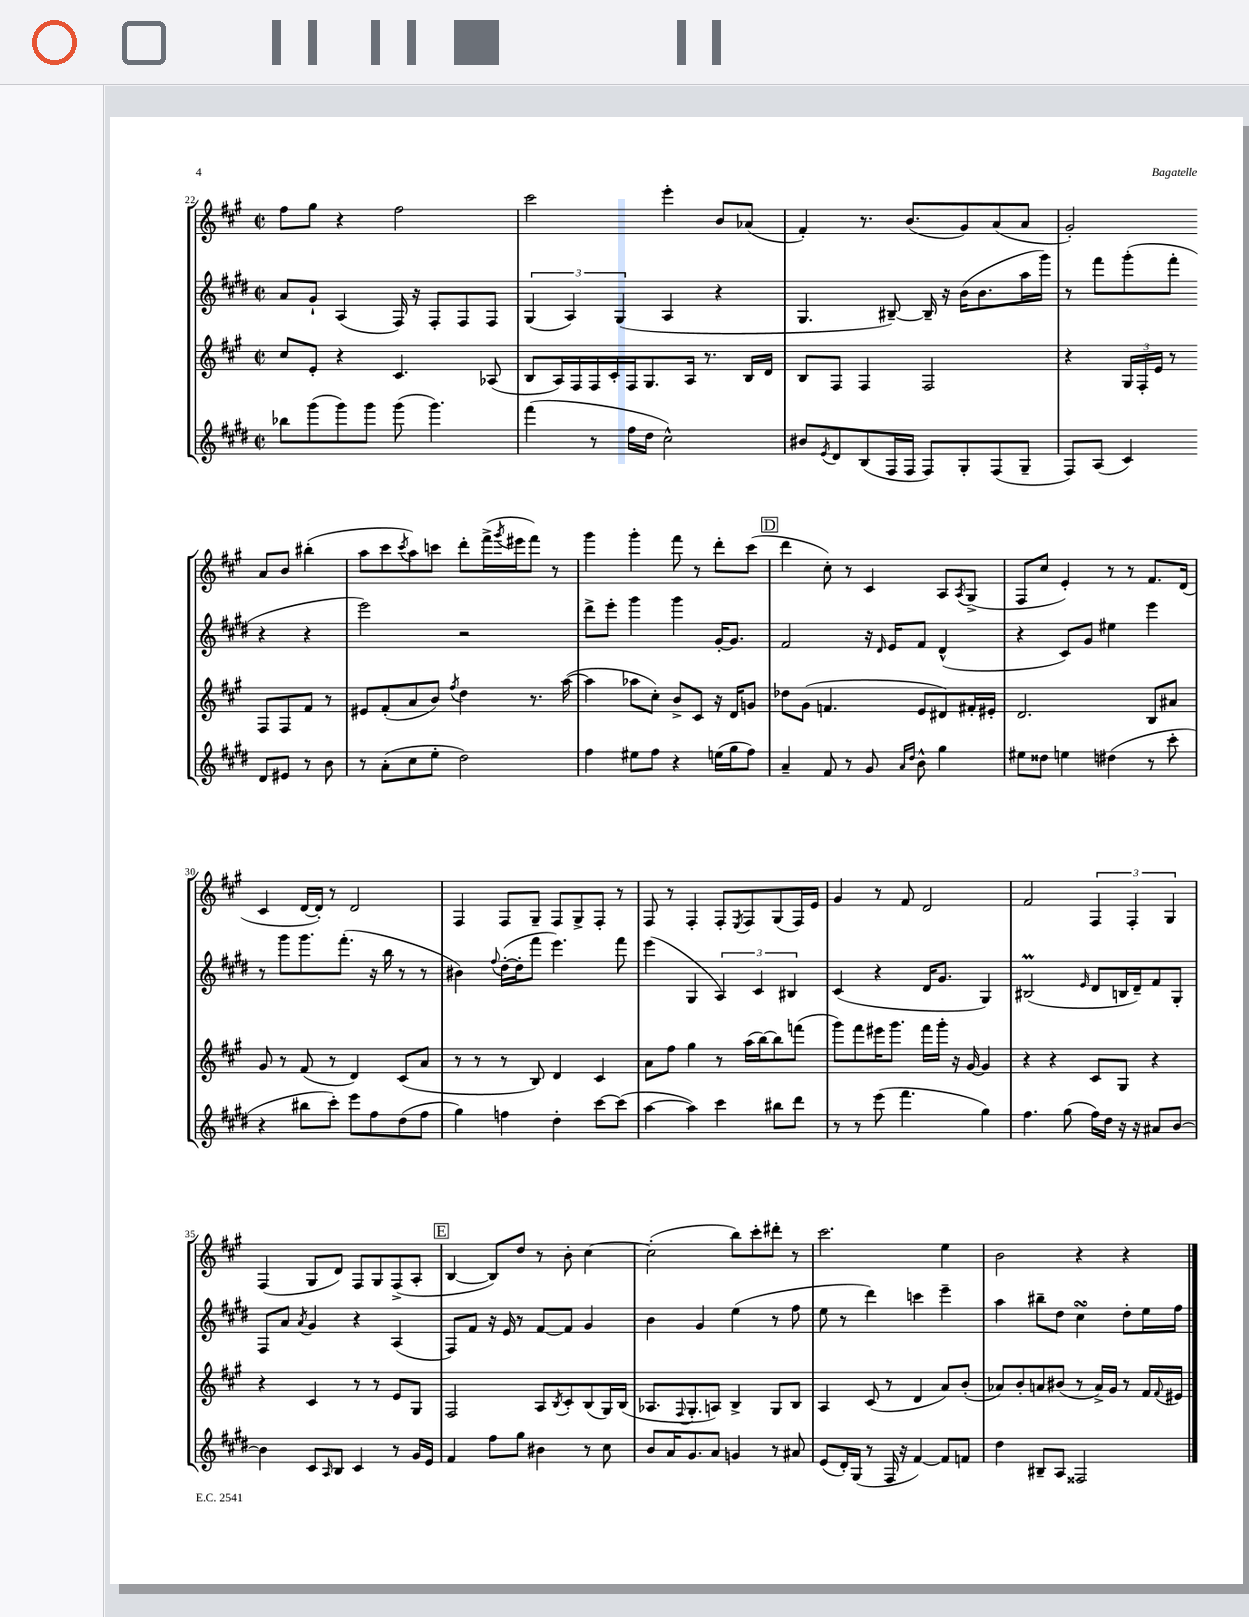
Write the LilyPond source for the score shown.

<<
\new StaffGroup <<
\new Staff = "s0" {
    \clef treble \key a \major \defaultTimeSignature \time 2/2
    fis''8 gis''8 r4 fis''2 |
    cis'''2 e'''4-. b'8 aes'8( |
    fis'4-.) r8. b'8.( gis'8) a'8( a'8 |
    gis'2-.) a'8 b'8 bis''4-.( |
    a''8 cis'''8 \acciaccatura { cis'''8 } a''8) c'''8 d'''8-. fis'''16->( \acciaccatura { gis'''8 } eis'''16 fis'''8) r8 |
    gis'''4 gis'''4-. fis'''8 r8 d'''8-. cis'''8( |
    \mark \markup { \box "D" } d'''4 cis''8-.) r8 cis'4 a8 \acciaccatura { a8 } gis8->( |
    fis8 cis''8 e'4-.) r8 r8 fis'8. d'16( |
    cis'4 d'16~ d'16-.) r8 d'2 |
    fis4 fis8 gis8-- fis8 gis8-> fis8-. r8 |
    fis8 r8 fis4-. fis8-. \acciaccatura { e8 } fis8 gis8( fis16) e'16 |
    gis'4 r8 fis'8 d'2 |
    fis'2 \tuplet 3/2 { fis4 fis4-. gis4 } |
    fis4( gis8 d'8) fis8 gis8 fis8->( a8-. |
    \mark \markup { \box "E" } b4~ b8) d''8 r8 b'8-. cis''4~ |
    cis''2-.( b''8) cis'''8-. dis'''8-. r8 |
    cis'''2. e''4 |
    b'2 r4 r4 \bar "|." |
}
\new Staff = "s1" {
    \clef treble \key e \major \defaultTimeSignature \time 2/2
    a'8 gis'8-! a4( fis16) r16 fis8-. fis8 fis8 |
    \tuplet 3/2 { gis4( a4) gis4( } a4 r4 |
    gis4. bis8~--) bis16-- r16 b'16( b'8. a''16 gis'''16) |
    r8 fis'''8 gis'''8-.( fis'''8-. r4 r4 |
    e'''2) r2 |
    dis'''8-> e'''8-. gis'''4 gis'''4 gis'16~-. gis'8. |
    \mark \markup { \box "D" } fis'2 r16 \grace { dis'16 } e'16 fis'8 dis'4-^( |
    r4 cis'8) gis'8 eis''4 e'''4 |
    r8 gis'''8 gis'''8. fis'''8.-.( r16 b''16 r8 r8 |
    bis'4) \appoggiatura { fis''8 } dis''16~-.( dis''16-. fis'''8 e'''4.) fis'''8 |
    e'''4( gis4 \tuplet 3/2 { a4) cis'4 bis4 } |
    cis'4( r4 dis'16 gis'8. gis4) |
    bis2\prall( \grace { e'16 } dis'8 b16 dis'16--) fis'8 gis8-. |
    fis8 a'8 \acciaccatura { a'8 } gis'4 r4 a4( |
    \mark \markup { \box "E" } fis8) fis'8 r16 e'16 r8 fis'8~ fis'8 gis'4 |
    b'4 gis'4 e''4( r8 fis''8 |
    e''8 r8 dis'''4) c'''4 e'''4-- |
    a''4 bis''8-- dis''8 cis''4\turn dis''8-. e''16 fis''16 \bar "|." |
}
\new Staff = "s2" {
    \clef treble \key a \major \defaultTimeSignature \time 2/2
    cis''8 e'8-. r4 cis'4. aes8( |
    b8 a16) fis16 fis16 cis'16-. fis16 gis8. a16 r8. b16 d'16 |
    b8 fis8 fis4 fis2 |
    r4 \tuplet 3/2 { gis16 fis16-. e'16 } r8 fis8 fis8 fis'8 r8 |
    eis'8 fis'8-.( a'8 b'8) \acciaccatura { fis''8 } d''4 r8. a''16~( |
    a''4 aes''8 cis''8-.) b'8-> cis'8 r16 d'16 g'8 |
    \mark \markup { \box "D" } des''8 gis'8( f'4. e'8 dis'8) fis'16-. eis'16-. |
    d'2. b8 ais'8 |
    gis'8 r8 fis'8( r8 d'4) cis'8( a'8 |
    r8 r8 r8 b8) d'4 cis'4 |
    a'8 fis''8 gis''4 r8 a''16( b''16~) b''8 f'''8( |
    gis'''8) fis'''8 eis'''16 gis'''8. fis'''16 gis'''16-. r16 gis'16~ gis'4 |
    r4 r4 cis'8 gis8 r4 |
    r4 cis'4 r8 r8 e'8 gis8 |
    \mark \markup { \box "E" } fis2 a8 \acciaccatura { b8 } cis'8-. b8( gis16) b16( |
    aes8. \appoggiatura { fis8 } gis8.-. a8) b4-> gis8 b8 |
    a4 cis'8( r8 d'4 a'8) b'8-.( |
    aes'8) b'8-. a'8 bis'8( r8 a'16->) gis'16 r8 fis'16 \appoggiatura { fis'8 } eis'16 \bar "|." |
}
\new Staff = "s3" {
    \clef treble \key e \major \defaultTimeSignature \time 2/2
    bes''8 gis'''8( gis'''8) gis'''8 gis'''8( gis'''4.) |
    fis'''4( r8 fis''16 dis''16 cis''2-^) |
    bis'8 \acciaccatura { e'8 } dis'8 b8( fis16 fis16 fis8) gis8-. fis8( gis8-- |
    fis8) a8( cis'4) dis'8 eis'8 r8 b'8 |
    r8 a'8-.( cis''8 e''8-. dis''2) |
    fis''4 eis''8 fis''8 r4 e''16( gis''16 fis''8) |
    \mark \markup { \box "D" } a'4-- fis'8 r8 gis'8 \grace { a'16 dis''16 } b'8-^ gis''4 |
    eis''8 disis''8 e''4 dis''4( r8 cis'''8-. |
    r4 bis''8 cis'''8-.) e'''8 fis''8 dis''8( fis''8 |
    gis''4) f''4 dis''4-. cis'''8~ cis'''8( |
    a''4~ a''4) cis'''4 bis''8 dis'''8 |
    r8 r8 e'''8( fis'''4. gis''4) |
    fis''4. gis''8( fis''16) dis''16 r16 r16 ais'8 b'8~ |
    b'4 cis'8 \grace { a16 } b8 cis'4 r8 gis'16 e'16 |
    \mark \markup { \box "E" } fis'4 fis''8 gis''8 bis'4 r8 cis''8 |
    b'8 a'16 gis'8. a'8 g'4 r8 ais'8 |
    e'8( dis'16-.) gis16( r8 fis16 r16 fis'4~) fis'8 f'8 |
    dis''4 bis8-- a8 fisis2 \bar "|." |
}
>>
>>
